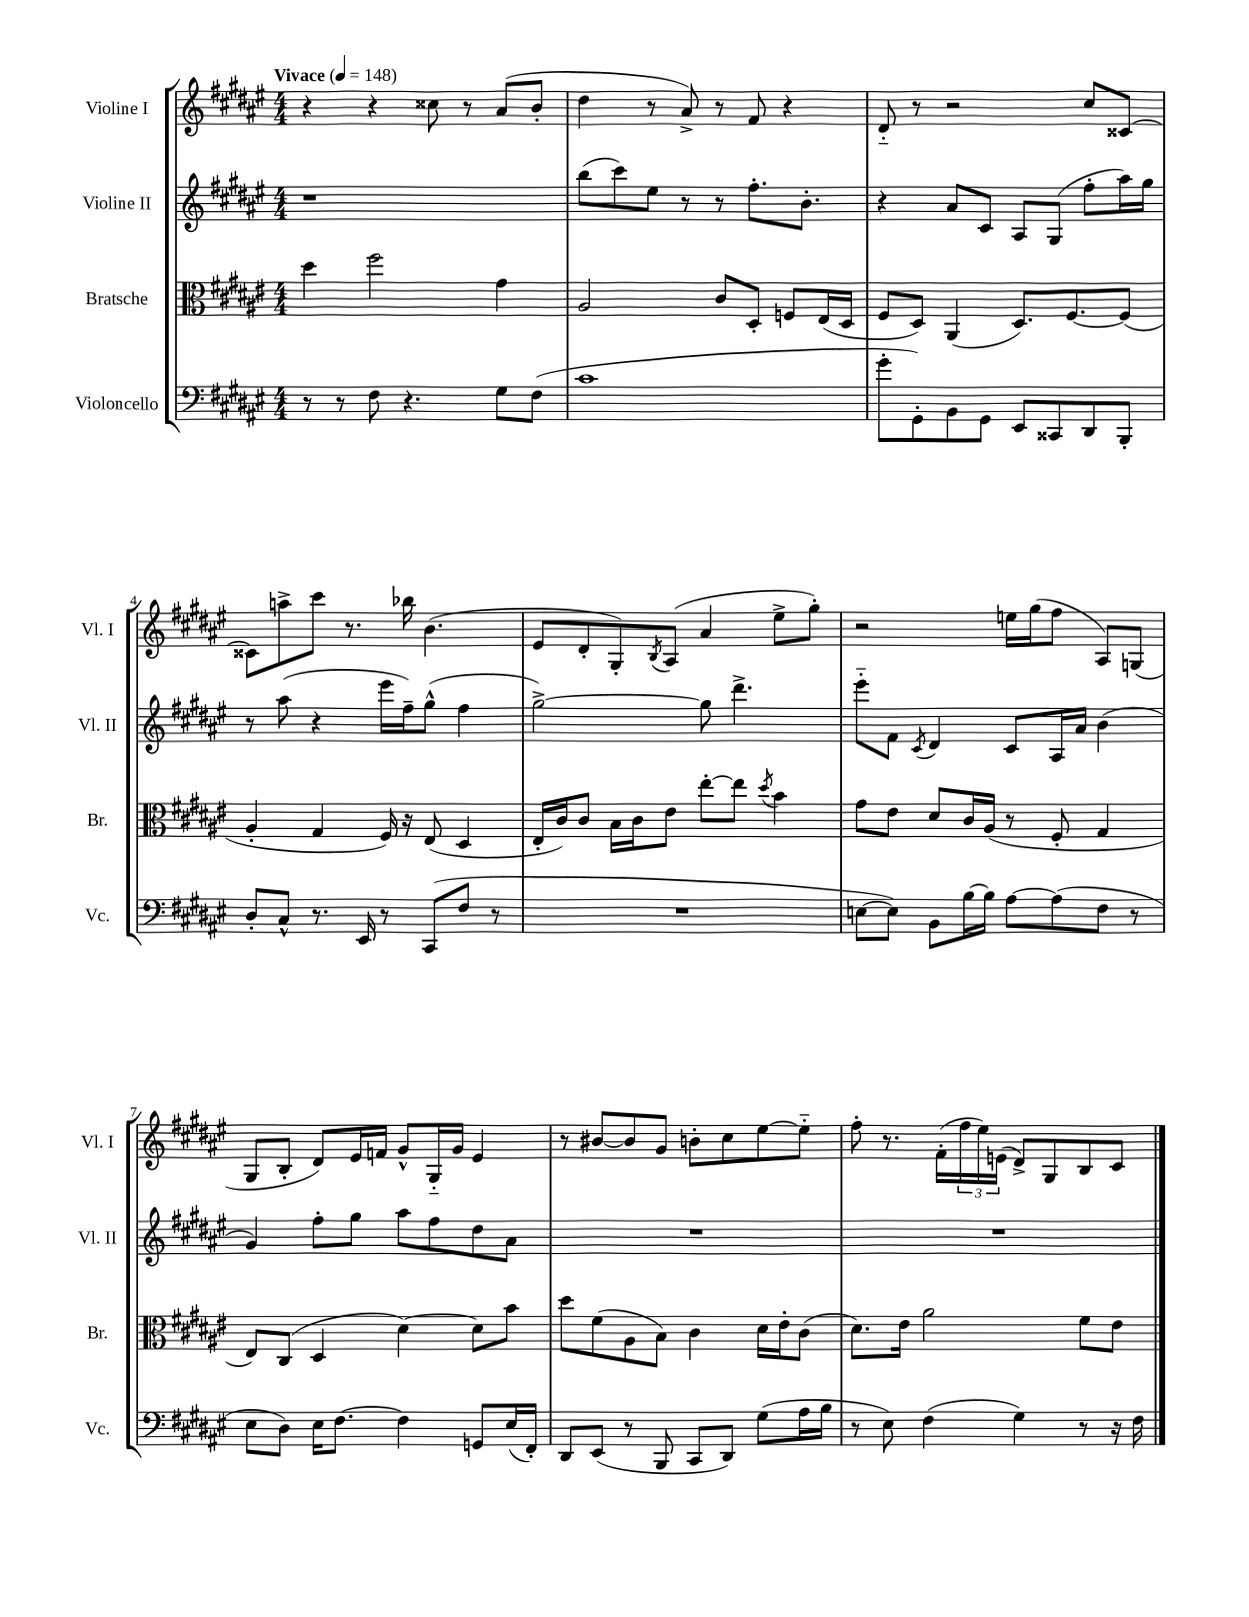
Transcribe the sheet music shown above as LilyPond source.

<<
\new StaffGroup <<
\new Staff = "s0" \with { instrumentName = "Violine I" shortInstrumentName = "Vl. I" } {
    \clef treble \key fis \major \numericTimeSignature \time 4/4 \tempo "Vivace" 4 = 148
    r4 r4 cisis''8 r8 ais'8( b'8-. |
    dis''4 r8 ais'8->) r8 fis'8 r4 |
    dis'8-_ r8 r2 cis''8 cisis'8~ |
    cisis'8 a''8-> cis'''8 r8. bes''16 b'4.( |
    eis'8 dis'8-. gis8-.) \acciaccatura { b8 } ais8( ais'4 eis''8-> gis''8-.) |
    r2 e''16 gis''16( fis''8 ais8) g8( |
    gis8 b8-. dis'8) eis'16 f'16 gis'8-^ gis16-_ gis'16 eis'4 |
    r8 bis'8~ bis'8 gis'8 b'8-. cis''8 eis''8~ eis''8-_ |
    fis''8-. r8. fis'16-.( \tuplet 3/2 { fis''16 eis''16) e'16( } dis'8->) gis8 b8 cis'8 \bar "|." |
}
\new Staff = "s1" \with { instrumentName = "Violine II" shortInstrumentName = "Vl. II" } {
    \clef treble \key fis \major \numericTimeSignature \time 4/4
    r1 |
    b''8( cis'''8) eis''8 r8 r8 fis''8.-. b'8.-. |
    r4 ais'8 cis'8 ais8 gis8( fis''8-. ais''16) gis''16 |
    r8 ais''8( r4 eis'''16 fis''16--) gis''8-^( fis''4 |
    gis''2~->) gis''8 dis'''4.-> |
    eis'''8-_ fis'8 \acciaccatura { cis'8 } dis'4 cis'8 ais16 ais'16 b'4( |
    gis'4) fis''8-. gis''8 ais''8 fis''8 dis''8 ais'8 |
    R1 |
    R1 \bar "|." |
}
\new Staff = "s2" \with { instrumentName = "Bratsche" shortInstrumentName = "Br." } {
    \clef alto \key fis \major \numericTimeSignature \time 4/4
    dis''4 fis''2 gis'4 |
    ais2 cis'8 dis8-. f8 eis16( dis16 |
    fis8 dis8) ais,4( dis8.) fis8.~ fis8( |
    ais4-. gis4 fis16) r16 eis8( dis4 |
    eis16-. cis'16) cis'8 b16 cis'16 eis'8 eis''8~-. eis''8 \acciaccatura { dis''8 } b'4 |
    gis'8 eis'8 dis'8 cis'16 ais16( r8 fis8-. gis4 |
    eis8) cis8( dis4 dis'4~) dis'8 b'8 |
    dis''8 fis'8( ais8 b8) cis'4 dis'16 eis'16-. cis'8( |
    dis'8.) eis'16 ais'2 fis'8 eis'8 \bar "|." |
}
\new Staff = "s3" \with { instrumentName = "Violoncello" shortInstrumentName = "Vc." } {
    \clef bass \key fis \major \numericTimeSignature \time 4/4
    r8 r8 fis8 r4. gis8 fis8( |
    cis'1 |
    gis'8-. gis,8-.) b,8 gis,8 eis,8 cisis,8 dis,8 b,,8-. |
    dis8-. cis8-^ r8. eis,16 r8 cis,8( fis8 r8 |
    R1 |
    e8~ e8) b,8 b16~ b16 ais8~ ais8( fis8 r8 |
    eis8 dis8) eis16 fis8.~ fis4 g,8 eis16( fis,16-.) |
    dis,8 eis,8( r8 b,,8 cis,8 dis,8) gis8( ais16 b16 |
    r8 eis8) fis4( gis4) r8 r16 fis16 \bar "|." |
}
>>
>>
